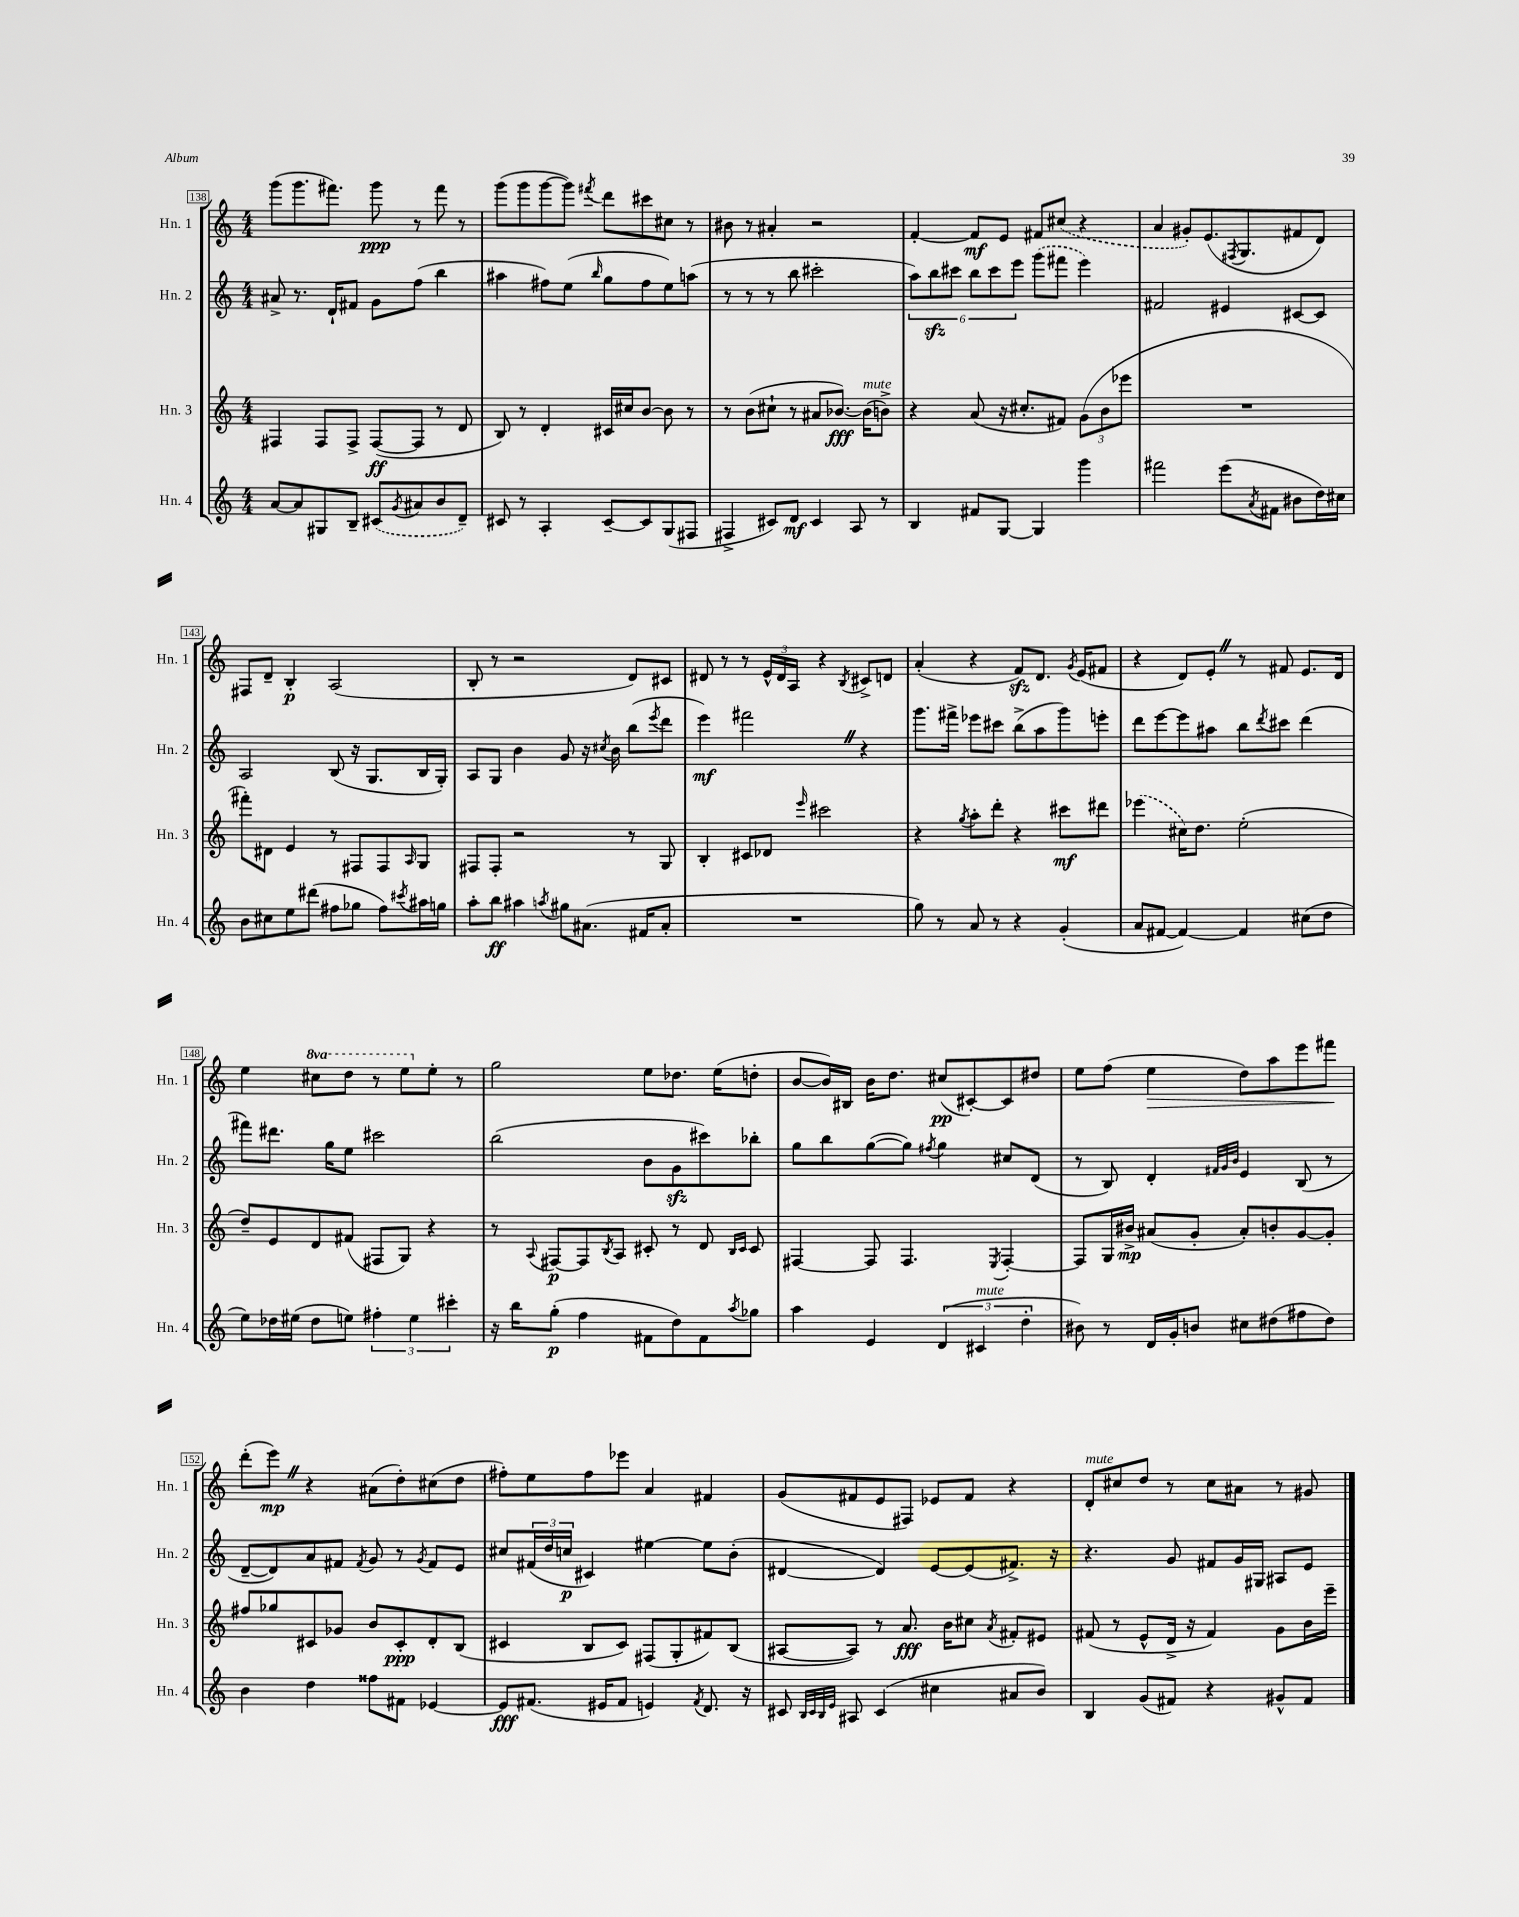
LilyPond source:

<<
\new StaffGroup <<
\new Staff = "s0" \with { instrumentName = "Hn. 1" shortInstrumentName = "Hn. 1" } {
    \clef treble \key c \major \numericTimeSignature \time 4/4 \set Staff.ottavationMarkups = #ottavation-simple-ordinals
    g'''8( g'''8. fis'''8.) g'''8\ppp r8 fis'''8 r8 |
    g'''8( g'''8 g'''8~ g'''8) \acciaccatura { fis'''8 } d'''8 cis'''8 cis''8 r8 |
    bis'8 r8 ais'4-. r2 |
    f'4~-. f'8\mf e'8 fis'8 \once \slurDashed cis''8( r4 |
    a'4 gis'8-.) e'8.( \acciaccatura { fis8 } g8. fis'8 d'8) |
    fis8 d'8-- b4-.\p a2( |
    b8-. r8 r2 d'8) cis'8 |
    dis'8 r8 r8 \tuplet 3/2 { e'16-^ dis'16 a16 } r4 \acciaccatura { b8 } cis'8-> d'8 |
    a'4-.( r4 f'8\sfz) d'8. \acciaccatura { g'8 } e'16( fis'8 |
    r4 d'8) e'8-. \once \override BreathingSign.text = \markup { \musicglyph "scripts.caesura.straight" } \breathe r8 fis'8 e'8. d'16 |
    e''4 \ottava #1 cis'''8 d'''8 r8 e'''8 \ottava #0 e''8-. r8 |
    g''2 e''8 des''8. e''16( d''8-. |
    b'8~ b'16) bis16 b'16 d''8. cis''8\pp( cis'8~-.) cis'8 dis''8 |
    e''8 f''8( e''4\> d''8) a''8 e'''8 fis'''8\! |
    d'''8-.( e'''8\mp) \once \override BreathingSign.text = \markup { \musicglyph "scripts.caesura.straight" } \breathe r4 ais'8( d''8-.) cis''8( d''8 |
    fis''8-.) e''8 fis''8 ees'''8 a'4 fis'4 |
    g'8( fis'8 e'8 fis8) ees'8 fis'8 r4 |
    d'8-.^\markup { \italic "mute" } cis''8 d''8 r8 cis''8 ais'8 r8 gis'8 \bar "|." |
}
\new Staff = "s1" \with { instrumentName = "Hn. 2" shortInstrumentName = "Hn. 2" } {
    \clef treble \key c \major \numericTimeSignature \time 4/4
    ais'8-> r8. d'16-! fis'8 g'8 f''8( b''4 |
    ais''4 fis''8) e''8( \grace { b''16 } g''8 fis''8 e''8) a''8( |
    r8 r8 r8 b''8 cis'''2-. |
    \tuplet 6/4 { a''8) b''8\sfz cis'''8 b''8 cis'''8 e'''8 } \once \slurDashed g'''8( fis'''8 e'''4) |
    fis'2 eis'4 cis'8~ cis'8 |
    a2 b8( r16 g8. b16 g16-.) |
    a8 g8 b'4 g'8 r16 \acciaccatura { cis''8 } b'16 b''8( \acciaccatura { e'''8 } d'''8 |
    e'''4\mf) fis'''2 \once \override BreathingSign.text = \markup { \musicglyph "scripts.caesura.straight" } \breathe r4 |
    g'''8. fis'''16-> ees'''8 cis'''8 b''8->( a''8 g'''8) e'''8-. |
    d'''8 e'''8~ e'''8 ais''8 b''8 \acciaccatura { d'''8 } cis'''8 d'''4( |
    fis'''8) dis'''8. g''16 e''8 cis'''2 |
    b''2( b'8 g'8\sfz cis'''8) bes''8-. |
    g''8 b''8 g''8~( g''8) \acciaccatura { fis''8 } g''4 cis''8 d'8( |
    r8 b8) d'4-. \grace { fis'32 g'32 b'32 } e'4 b8( r8 |
    d'8~-- d'8) a'8 fis'8 \acciaccatura { fis'8 } g'8 r8 \acciaccatura { g'8 } fis'8 e'8 |
    cis''8 \tuplet 3/2 { fis'16( d''16 c''16\p } cis'4) eis''4~ eis''8 b'8-.( |
    dis'4~ dis'4) e'8~ e'8( fis'8.->) r16 |
    r4. g'8 fis'8 g'16 gis16 ais8 e'8 \bar "|." |
}
\new Staff = "s2" \with { instrumentName = "Hn. 3" shortInstrumentName = "Hn. 3" } {
    \clef treble \key c \major \numericTimeSignature \time 4/4
    fis4 fis8 fis8-> fis8~\ff( fis8 r8 d'8 |
    b8) r8 d'4-. cis'16 cis''16 b'8~ b'8 r8 |
    r8 b'8( cis''8-! r8 ais'8 bes'8.~\fff) bes'16^\markup { \italic "mute" }( b'8->) |
    r4 a'8( r16 cis''8.-. fis'8) \tuplet 3/2 { g'8( b'8 ees'''8 } |
    R1 |
    fis'''8-.) dis'8 e'4 r8 fis8 fis8 \grace { a16 } g8 |
    fis8 fis8-. r2 r8 g8 |
    b4-. cis'8 des'8 \grace { e'''16 } cis'''2 |
    r4 \acciaccatura { g''8 } a''8-. d'''8-. r4 cis'''8\mf dis'''8 |
    \once \slurDashed ees'''4( cis''16) d''8. e''2-.( |
    d''8--) e'8 d'8 fis'8( fis8 g8) r4 |
    r8 \appoggiatura { a8 } fis8~\p fis8 \acciaccatura { b8 } a8 cis'8-. r8 d'8 \grace { b16 cis'16 } cis'8 |
    fis4~ fis8 fis4. \acciaccatura { e8 } fis4~-. |
    fis8 g16 bis'16->\mp ais'8( g'8-. ais'8-.) b'8-. g'8~ g'8-. |
    fis''8 ges''8 cis'8 ges'8 b'8 cis'8-.\ppp d'8-. b8( |
    cis'4 b8 cis'8) fis8( g8-. fis'8) b8( |
    ais8~ ais8) r8 a'8.\fff b'16 cis''8 \acciaccatura { a'8 } fis'8-. eis'8 |
    fis'8( r8 e'8-^ d'16-> r16 fis'4) g'8 b'16 e'''16-- \bar "|." |
}
\new Staff = "s3" \with { instrumentName = "Hn. 4" shortInstrumentName = "Hn. 4" } {
    \clef treble \key c \major \numericTimeSignature \time 4/4
    a'8~ a'8 gis8 b8-- \once \slurDashed cis'8( \acciaccatura { g'8 } ais'8 b'8 d'8--) |
    cis'8 r8 a4-. cis'8~-- cis'8 g8( fis8 |
    fis4-> cis'8) d'8\mf cis'4 a8 r8 |
    b4 fis'8 g8~ g4 g'''4 |
    fis'''2 e'''8( \acciaccatura { a'8 } fis'8 bis'8 d''16) cis''16 |
    b'8 cis''8 e''8 dis'''8( fis''8 ges''8 fis''8) \acciaccatura { cis'''8 } ais''16 g''16 |
    a''8-. b''8\ff ais''4 \acciaccatura { a''8 } gis''8 ais'8.( fis'16 ais'8-. |
    R1 |
    g''8) r8 a'8 r8 r4 g'4-.( |
    a'8 fis'8~ fis'4~) fis'4 cis''8( d''8 |
    e''8) des''16 eis''16( des''8 e''8) \tuplet 3/2 { fis''4-. e''4 cis'''4-. } |
    r16 b''16 g''8-.\p( f''4 fis'8 d''8) fis'8 \acciaccatura { a''8 } ges''8 |
    a''4 e'4 \tuplet 3/2 { d'4( cis'4^\markup { \italic "mute" } d''4-. } |
    bis'8) r8 d'16 g'16-. b'8 cis''8 dis''8( fis''8 dis''8) |
    b'4 d''4 fisis''8 fis'8 ees'4~ |
    ees'8\fff fis'8.( eis'16 fis'8 e'4) \acciaccatura { fis'8 } d'8. r16 |
    cis'8 \grace { b32 cis'32 b32 e'32 } ais8 cis'4( cis''4 ais'8 b'8) |
    b4 g'8( fis'8) r4 gis'8-^ fis'8 \bar "|." |
}
>>
>>
\layout { \context { \Score currentBarNumber = #138 \override BarNumber.stencil = #(make-stencil-boxer 0.1 0.3 ly:text-interface::print) } }
